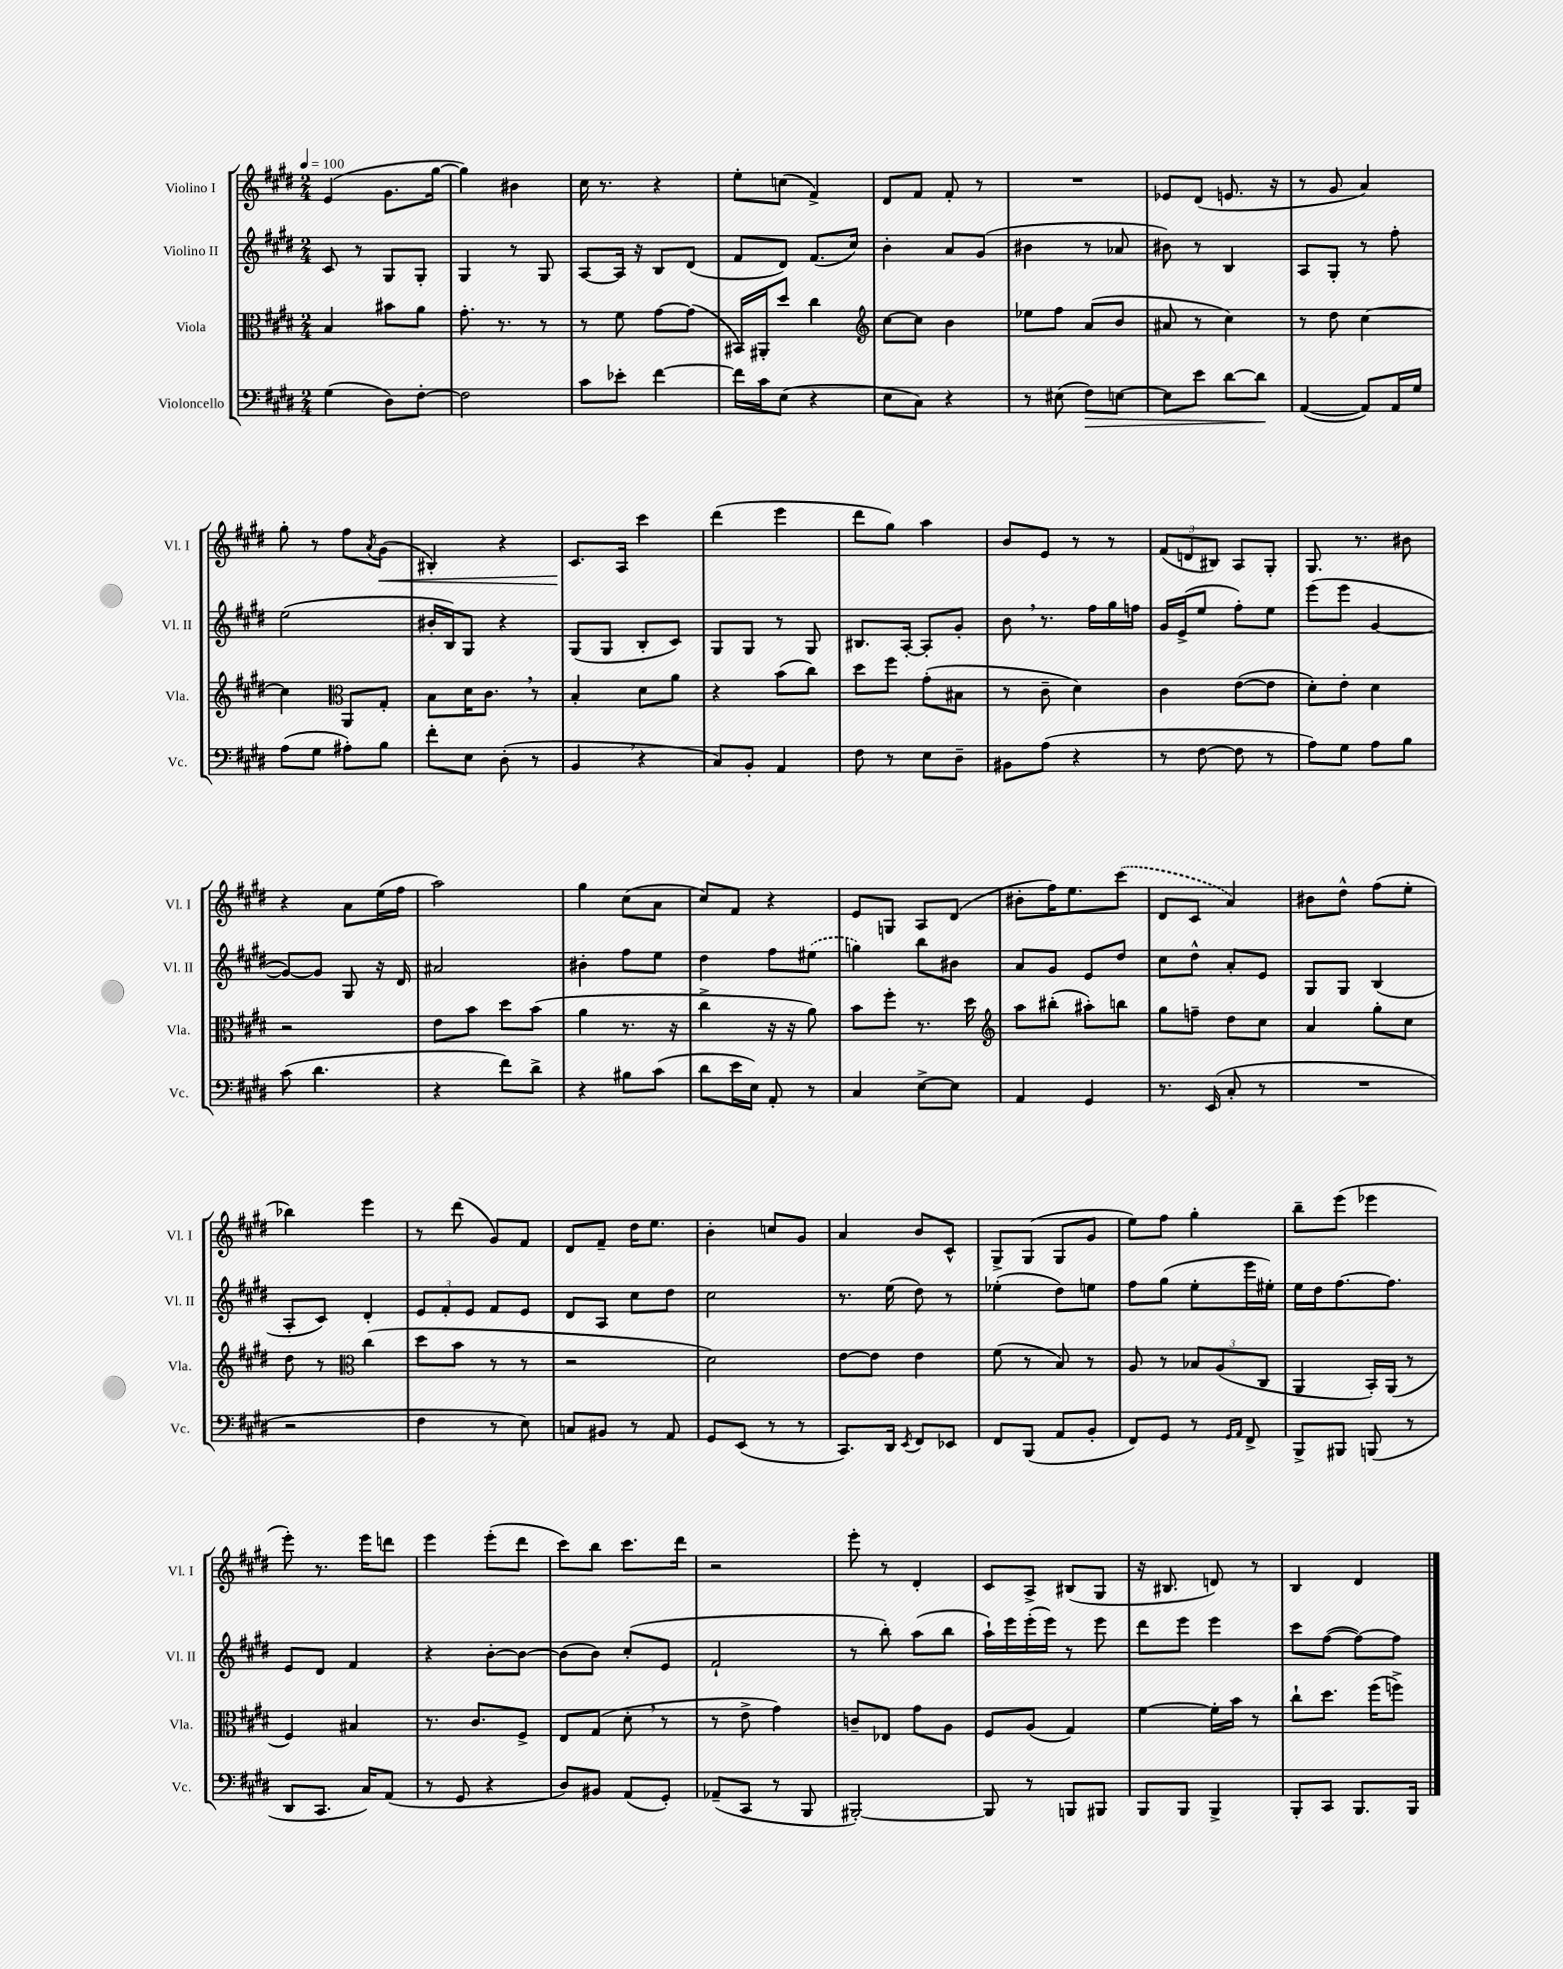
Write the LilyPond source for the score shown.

<<
\new StaffGroup <<
\new Staff = "s0" \with { instrumentName = "Violino I" shortInstrumentName = "Vl. I" } {
    \clef treble \key e \major \numericTimeSignature \time 2/4 \tempo 4 = 100
    e'4( gis'8. gis''16~ |
    gis''4) bis'4 |
    cis''16 r8. r4 |
    e''8-. c''8( fis'4->) |
    dis'8 fis'8 fis'8-. r8 |
    R2 |
    ees'8 dis'8( e'8. r16 |
    r8 gis'8 a'4) |
    gis''8-. r8 fis''8 \acciaccatura { a'8 } gis'8\<( |
    bis4-.) r4 |
    cis'8.\! a16 cis'''4 |
    dis'''4( e'''4 |
    dis'''8 gis''8) a''4 |
    b'8 e'8 r8 r8 |
    \tuplet 3/2 { fis'8( d'8 bis8) } a8 gis8-. |
    gis8. r8. bis'8 |
    r4 a'8 e''16( fis''16 |
    a''2) |
    gis''4 cis''8( a'8 |
    cis''8) fis'8 r4 |
    e'8 g8 a8 dis'8( |
    bis'8-. fis''16) e''8. \once \slurDashed cis'''8( |
    dis'8 cis'8 a'4) |
    bis'8 dis''8-^ fis''8( e''8-. |
    bes''4) e'''4 |
    r8 dis'''8( gis'8) fis'8 |
    dis'8 fis'8-- dis''16 e''8. |
    b'4-. c''8 gis'8 |
    a'4 b'8 cis'8-^ |
    gis8-> gis8( gis8 gis'8 |
    e''8) fis''8 gis''4-. |
    b''8-- e'''8( ees'''4 |
    e'''8-.) r8. e'''16 d'''8 |
    e'''4 e'''8-.( dis'''8 |
    cis'''8) b''8 cis'''8. dis'''16 |
    r2 |
    e'''8-. r8 dis'4-. |
    cis'8 a8-> bis8( gis8 |
    r16 bis8. d'8) r8 |
    b4 dis'4 \bar "|." |
}
\new Staff = "s1" \with { instrumentName = "Violino II" shortInstrumentName = "Vl. II" } {
    \clef treble \key e \major \numericTimeSignature \time 2/4
    cis'8 r8 gis8 gis8-. |
    gis4 r8 gis8 |
    a8~ a16 r16 b8 dis'8( |
    fis'8 dis'8) fis'8.( cis''16) |
    b'4-. a'8 gis'8( |
    bis'4 r8 aes'8 |
    bis'8) r8 b4 |
    a8 gis8-. r8 fis''8-. |
    e''2( |
    bis'16-. b16) gis8 r4 |
    gis8( gis8 b8-. cis'8) |
    gis8 gis8 r8 gis8 |
    bis8. a16~-. a8-. gis'8-. |
    b'8 \breathe r8. fis''16 gis''16 f''16 |
    gis'16 e'16->( e''8 fis''8-.) e''8 |
    e'''8( e'''8 gis'4~ |
    gis'8~) gis'8 gis8 r16 dis'16 |
    ais'2 |
    bis'4-. fis''8 e''8 |
    dis''4 fis''8 \once \slurDashed eis''8( |
    g''4) b''8 bis'8 |
    a'8 gis'8 e'8 dis''8 |
    cis''8 dis''8-^ a'8-. e'8 |
    gis8 gis8 b4( |
    a8-. cis'8) dis'4-. |
    \tuplet 3/2 { e'8 fis'8-. e'8 } fis'8 e'8 |
    dis'8 a8 cis''8 dis''8 |
    cis''2 |
    r8. e''16( dis''8) r8 |
    ees''4-.( dis''8) e''8 |
    fis''8 gis''8( e''8-. e'''16 eis''16-.) |
    e''16 dis''16 fis''8.~ fis''8. |
    e'8 dis'8 fis'4 |
    r4 b'8~-. b'8~ |
    b'8( b'8) cis''8-.( e'8 |
    fis'2-! |
    r8 b''8-.) a''8( b''8 |
    a''16-!) e'''16 e'''16-.( e'''16) r8 e'''8 |
    dis'''8 e'''8 e'''4 |
    cis'''8 fis''8~( fis''8~) fis''8 \bar "|." |
}
\new Staff = "s2" \with { instrumentName = "Viola" shortInstrumentName = "Vla." } {
    \clef alto \key e \major \numericTimeSignature \time 2/4
    b4 bis'8 a'8 |
    gis'8.-. r8. r8 |
    r8 fis'8 gis'8~ gis'8( |
    bis,16) ais,16-. dis''8 cis''4 |
    \clef treble cis''8~ cis''8 b'4 |
    ees''8 fis''8 a'8( b'8 |
    ais'8 r8 cis''4) |
    r8 dis''8 cis''4~ |
    cis''4 \clef alto a,8 gis8-. |
    b8 dis'16 cis'8. \breathe r8 |
    b4-. dis'8 a'8 |
    r4 b'8( cis''8) |
    dis''8 fis''8 gis'8-.( bis8 |
    r8 cis'8-- dis'4) |
    cis'4 e'8~( e'8 |
    dis'8-.) e'8-. dis'4 |
    r2 |
    e'8 b'8 dis''8 b'8( |
    a'4 r8. r16 |
    cis''4-> r16 r16 a'8) |
    b'8 fis''8-. r8. dis''16 |
    \clef treble a''8 bis''8-.( ais''8-.) b''8 |
    gis''8 f''8-- dis''8 cis''8 |
    a'4 gis''8-. cis''8 |
    dis''8 r8 \clef alto cis''4( |
    dis''8 b'8 r8 r8 |
    r2 |
    dis'2) |
    e'8~ e'8 e'4 |
    fis'8( r8 b8) r8 |
    a8 r8 \tuplet 3/2 { bes8 a8( cis8 } |
    a,4 b,16-.) a,16( r8 |
    fis4) bis4 |
    r8. cis'8. fis8-> |
    e8 gis8( dis'8-. \breathe r8 |
    r8 e'8-> gis'4) |
    c'8-- ees8 gis'8 a8 |
    fis8 a8( gis4) |
    fis'4~ fis'16-. b'16 r8 |
    cis''8-! dis''8. fis''16( f''8->) \bar "|." |
}
\new Staff = "s3" \with { instrumentName = "Violoncello" shortInstrumentName = "Vc." } {
    \clef bass \key e \major \numericTimeSignature \time 2/4
    gis4( dis8) fis8~-. |
    fis2 |
    cis'8 ees'8-. fis'4~ |
    fis'16 cis'16 e8( r4 |
    e8 cis8) r4 |
    r8 eis8( fis8\>) e8~ |
    e8 e'8 dis'8~ dis'8\! |
    a,4~( a,8) a,16 gis16 |
    a8( gis8 ais8-.) b8 |
    fis'8-. e8 dis8-.( r8 |
    b,4 \breathe r4 |
    cis8) b,8-. a,4 |
    fis8 r8 e8 dis8-- |
    bis,8 a8( r4 |
    r8 fis8~ fis8 r8 |
    a8) gis8 a8 b8 |
    cis'8( dis'4. |
    r4 fis'8) dis'8-> |
    r4 bis8 cis'8( |
    dis'8 e'16 e16) a,8-. r8 |
    cis4 e8~-> e8 |
    a,4 gis,4 |
    r8. e,16( cis8-. r8 |
    R2 |
    r2 |
    fis4 r8 e8) |
    c8 bis,8 r8 a,8 |
    gis,8 e,8( r8 r8 |
    cis,8.) dis,16 \acciaccatura { e,8 } fis,8 ees,8 |
    fis,8 b,,8( a,8 b,8-. |
    fis,8) gis,8 r8 \grace { gis,16 a,16 } fis,8-> |
    b,,8-> bis,,8 b,,8( r8 |
    dis,8 cis,8. cis16) a,8( |
    r8 gis,8 r4 |
    dis8) bis,8 a,8( gis,8-.) |
    aes,8--( cis,8 r8 b,,8 |
    bis,,2~-.) |
    bis,,8 r8 b,,8 bis,,8 |
    b,,8 b,,8 b,,4-> |
    b,,8-. cis,8 b,,8. b,,16 \bar "|." |
}
>>
>>
\layout { \context { \Score \remove "Bar_number_engraver" } }
